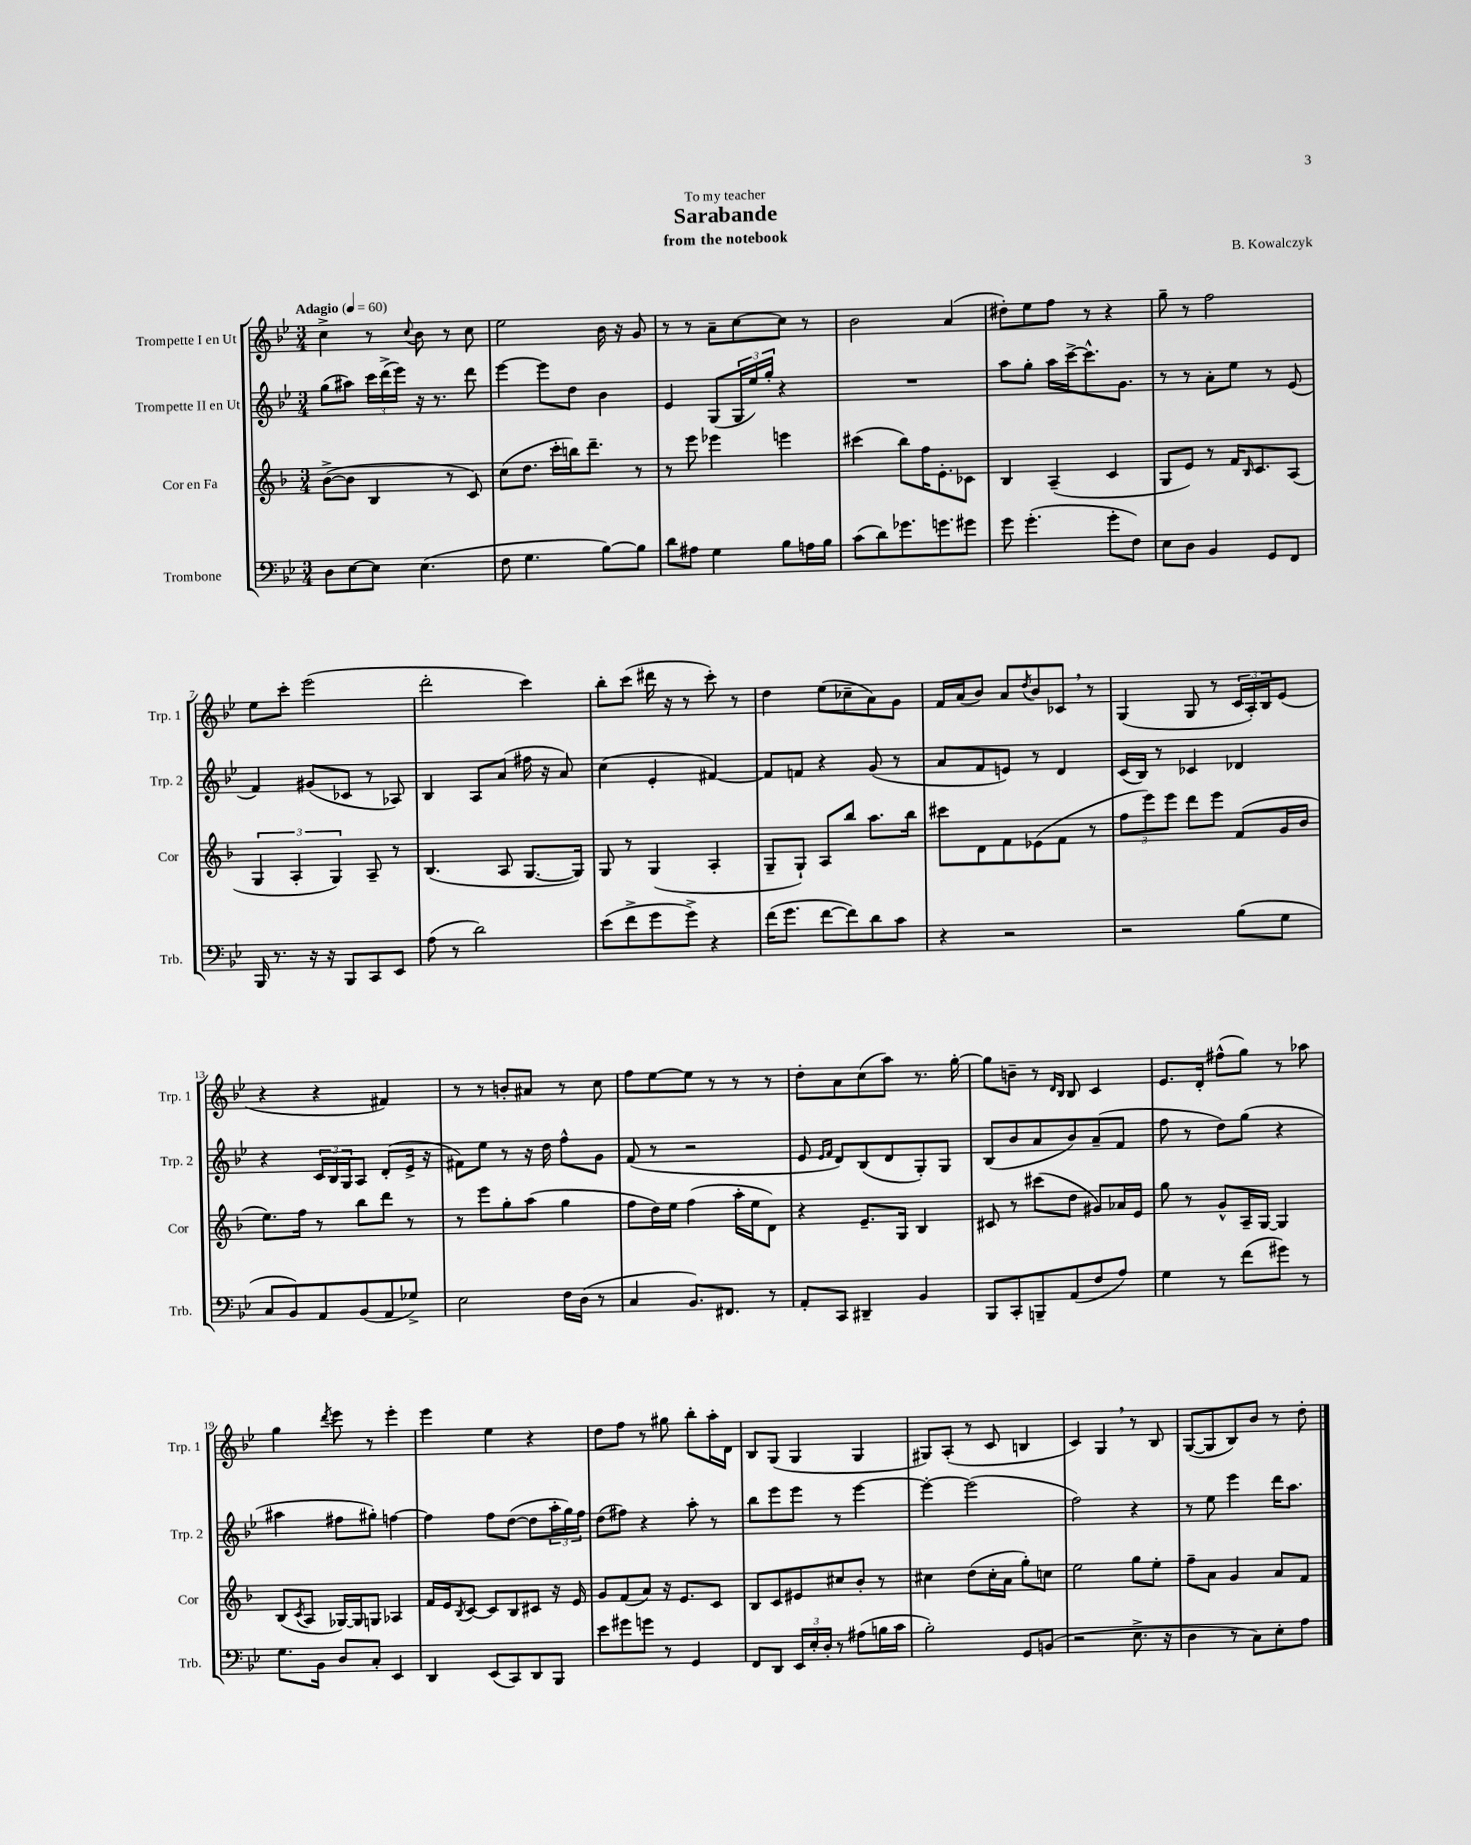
\header { title = "Sarabande" composer = "B. Kowalczyk" subtitle = "from the notebook" dedication = "To my teacher" }
<<
\new StaffGroup <<
\new Staff = "s0" \with { instrumentName = "Trompette I en Ut" shortInstrumentName = "Trp. 1" } {
    \clef treble \key bes \major \numericTimeSignature \time 3/4 \tempo "Adagio" 4 = 60
    c''4-> r8 \appoggiatura { c''8 } bes'8 r8 c''8 |
    ees''2 bes'16 r16 g'8 |
    r8 r8 a'8-- c''8~ c''8 r8 |
    bes'2 a'4( |
    dis''8-.) ees''8 f''8 r8 r4 |
    g''8-- r8 f''2 |
    ees''8 c'''8-. ees'''2( |
    d'''2-. c'''4) |
    bes''8-. c'''8( dis'''16 r16 r8 c'''8-.) r8 |
    d''4 ees''8( ces''8-- a'8) g'8 |
    f'16 a'16( bes'8) a'8 \acciaccatura { d''8 } bes'8 ces'8 \breathe r8 |
    g4( g8 r8 \tuplet 3/2 { c'16 a16-.) bes16 } ees'8( |
    r4 r4 fis'4) |
    r8 r8 b'8-. ais'8 r8 c''8 |
    f''8 ees''8~ ees''8 r8 r8 r8 |
    d''8-. a'8 c''8( a''8) r8. g''16~-. |
    g''8 b'8-- r8 \grace { d'16 bes16 } bes8 c'4 |
    ees'8. d'16-. fis''8-^( g''8) r8 aes''8 |
    g''4 \acciaccatura { d'''8 } ees'''8 r8 ees'''4-. |
    ees'''4 ees''4 r4 |
    d''8 f''8 r8 gis''8 bes''8-. a''16-. d'16 |
    bes8 g8( g4 g4 |
    gis8) a8-.( r8 c'8 b4 |
    c'4) g4 \breathe r8 bes8 |
    g8~( g8 bes8) bes'8 r8 d''8-. \bar "|." |
}
\new Staff = "s1" \with { instrumentName = "Trompette II en Ut" shortInstrumentName = "Trp. 2" } {
    \clef treble \key bes \major \numericTimeSignature \time 3/4
    g''8( ais''8) \tuplet 3/2 { c'''16 d'''16->( ees'''16) } r16 r8. d'''8 |
    ees'''4~ ees'''8 d''8 bes'4 |
    ees'4 g8( \tuplet 3/2 { g16 ees''16) g''16-. } r4 |
    R2. |
    a''8 g''8-. a''16 c'''16~-> c'''8.-^ g'8. |
    r8 r8 a'8-. ees''8 r8 ees'8( |
    f'4) gis'8( ces'8 r8 aes8) |
    bes4 a8 a'8( fis''16 r16 a'8) |
    c''4( ees'4-. fis'4~) |
    fis'8 f'8 r4 g'8( r8 |
    a'8 f'8 e'8) r8 d'4 |
    c'16( bes16) r8 ces'4 des'4 |
    r4 \tuplet 3/2 { c'16 bes16 g16 } a8 d'8-.( ees'16-> r16 |
    fis'8) ees''8 r8 r16 d''16 f''8-^ g'8 |
    f'8( r8 r2 |
    ees'8 \grace { ees'16 f'16 } d'8) bes8( d'8 g8-.) g8 |
    bes8( bes'8 a'8 bes'8) a'8--( f'8 |
    f''8 r8 d''8) g''8( r4 |
    ais''4 fis''8 gis''8-.) f''4~ |
    f''4 f''8 d''8~( d''8 \tuplet 3/2 { a''16-. g''16) f''16 } |
    d''8( fis''8) r4 a''8-. r8 |
    bes''8 ees'''8 ees'''8 r8 ees'''4~ |
    ees'''4~-. ees'''2( |
    f''2) r4 |
    r8 ees''8 ees'''4 d'''16 a''8. \bar "|." |
}
\new Staff = "s2" \with { instrumentName = "Cor en Fa" shortInstrumentName = "Cor" } {
    \clef treble \key f \major \numericTimeSignature \time 3/4
    bes'8~->( bes'8 bes4 r8 c'8) |
    c''8( d''8. c'''16-. b''16) d'''8.-- r8 |
    r8 e'''8 ees'''4 e'''4 |
    cis'''4( bes''8) f''16 e'8.-. ces'8 |
    bes4 a4--( c'4 |
    g8 e'8) r8 f'16 \grace { bes16 } c'8. a8( |
    \tuplet 3/2 { g4 a4-. g4) } a8-- r8 |
    bes4.( a8 g8.~ g16) |
    g8 r8 g4( a4-. |
    g8-- g8-!) a8 bes''8 a''8. bes''16 |
    cis'''8 d'8 f'8 ees'8( f'8 r8 |
    \tuplet 3/2 { f''8 e'''8) e'''8 } d'''8 e'''8 f'8( g'16 bes'16 |
    e''8.) f''16 r8 bes''8 d'''8 r8 |
    r8 e'''8 g''8-. a''8( g''4 |
    f''8 d''16) e''16 f''4( a''16-. e''16 d'8) |
    r4 e'8.-- g16 bes4 |
    cis'8 r8 cis'''8( d''8 gis'8) aes'16 e'16 |
    g''8 r8 g'8-^ a16-- g16~ g4 |
    bes8( \acciaccatura { c'8 } a8 ges16~) ges16 g8 aes4 |
    f'16 e'16 \acciaccatura { bes8 } c'8~ c'8 bes8 cis'8 r16 e'16 |
    g'8 f'8( a'8) r16 e'8. c'8 |
    bes8 c'8 eis'8 cis''8 bes'8-. r8 |
    cis''4 d''8( cis''16-. a'16 g''8-.) c''8 |
    e''2 g''8 e''8-. |
    f''8-- a'8 g'4 a'8 f'8 \bar "|." |
}
\new Staff = "s3" \with { instrumentName = "Trombone" shortInstrumentName = "Trb." } {
    \clef bass \key bes \major \numericTimeSignature \time 3/4
    d8 ees8~ ees8 ees4.( |
    f8 g4. bes8~) bes8 |
    d'8 ais8 g4 bes8 a16 bes16 |
    c'8( d'8) ges'8. g'8. gis'8 |
    g'8 g'4.-.( g'8-. f8) |
    ees8 d8 bes,4 g,8 f,8 |
    bes,,16 r8. r16 r16 bes,,8 c,8 ees,8 |
    a8( r8 d'2) |
    ees'8( f'8-> g'8 g'8->) r4 |
    f'16( g'8. f'8~ f'8) d'8 c'8 |
    r4 r2 |
    r2 bes8( g8 |
    c8 bes,8) a,8 bes,8( a,8 ges8->) |
    ees2 f16 d16( r8 |
    c4 bes,8.) fis,8. r8 |
    a,8-. c,8 dis,4-- bes,4 |
    bes,,8 c,8-. b,,8-- a,8( f8 a8) |
    g4 r8 f'8( gis'8) r8 |
    g8. bes,16 d8 c8-. ees,4 |
    d,4 ees,8( c,8) d,8 bes,,8 |
    ees'8 gis'8 g'8 r8 g,4 |
    f,8 d,8 \tuplet 3/2 { ees,16 ees16-. d16-. } r8 ais8( b16 c'16 |
    bes2-.) g,8 b,8( |
    r2 ees8.-> r16 |
    d4 r8 c8) ees8-. a8 \bar "|." |
}
>>
>>
